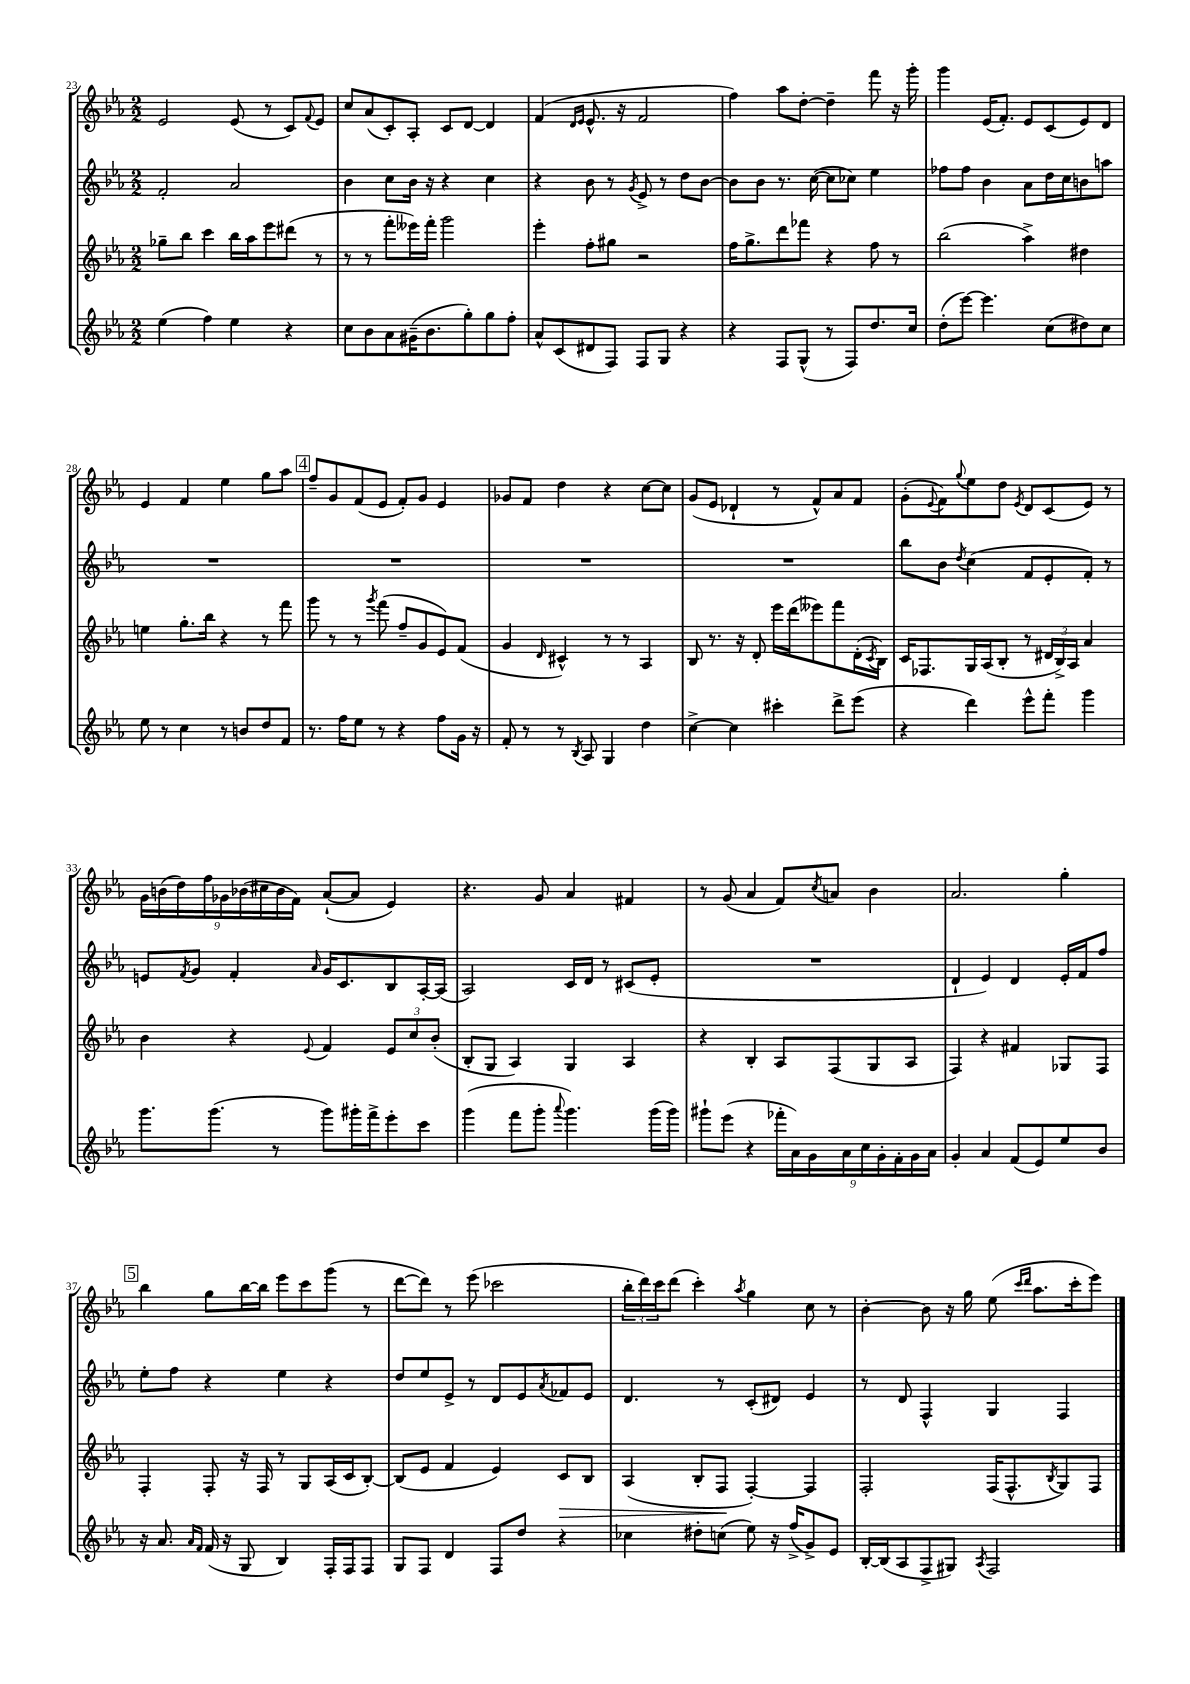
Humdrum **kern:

**kern	**kern	**kern	**kern
*staff4	*staff3	*staff2	*staff1
*clefG2	*clefG2	*clefG2	*clefG2
*k[b-e-a-]	*k[b-e-a-]	*k[b-e-a-]	*k[b-e-a-]
*M2/2	*M2/2	*M2/2	*M2/2
(4ee-	8gg-~	2f'	2e-
.	8bb-	.	.
4ff)	4ccc	.	.
4ee-	16bb-	2a-	(8e-
.	16aa-	.	.
.	8eee-	.	8r
4r	(8ddd#	.	8c)
.	.	.	8qqf
.	8r	.	8e-
=	=	=	=
8cc	8r	4b-	8cc
8b-	8r	.	(8a-
8a-	8fff'	8cc	8c')
(16g#~	16eee--)	16b-	8A-'
8.b-	16fff'	16r	.
.	2ggg	4r	8c
8gg')	.	.	[8d
8gg	.	4cc	4d]
8ff'	.	.	.
=	=	=	=
8a-^^	4eee-'	4r	(4f
(8c	.	.	.
.	.	.	16qqd
.	.	.	16qqe-
8d#	8ff'	8b-	8.e-^^
8F)	8gg#	8r	.
.	.	.	16r
.	.	8qg	.
8F	2r	8e-^	2f
8G	.	8r	.
4r	.	8dd	.
.	.	[8b-	.
=	=	=	=
4r	16ff	8b-]	4ff)
.	8.gg^	.	.
.	.	8b-	.
8F	8ddd	8.r	8aa-
(8G^^	8fff-	.	[8dd'
.	.	([16cc	.
8r	4r	8cc]	4dd~]
8F)	.	8cc-)	.
8.dd	8ff	4ee-	8fff
.	8r	.	16r
16cc	.	.	16ggg'
=	=	=	=
(8dd'	(2bb-	8ff-	4ggg
[8eee-)	.	8ff-	.
4.eee-]	.	4b-	(16e-
.	.	.	8.f')
.	4aa-^)	8a-	8e-
(8cc	.	16dd	(8c
.	.	16cc	.
8dd#)	4dd#	8b	8e-)
8cc	.	8aa	8d
=	=	=	=
8ee-	4ee	1r	4e-
8r	.	.	.
4cc	8.gg'	.	4f
.	16bb-	.	.
8r	4r	.	4ee-
8b	.	.	.
8dd	8r	.	8gg
8f	8fff	.	8aa-
=	=	=	=
8.r	8ggg	1r	8ff~
.	8r	.	8g
16ff	.	.	.
8ee-	8r	.	(8f
.	8qggg	.	.
8r	(8fff	.	8e-
4r	8ff~	.	8f')
.	8g	.	8g
8ff	8e-)	.	4e-
16g	(8f	.	.
16r	.	.	.
=	=	=	=
8f'	4g	1r	8g-
8r	.	.	8f
.	16qqd	.	.
8r	4c#^^)	.	4dd
8qB-	.	.	.
8A-	.	.	.
4G	8r	.	4r
.	8r	.	.
4dd	4A-	.	[8cc
.	.	.	8cc]
=	=	=	=
[4cc^	8B-	1r	(8g
.	8.r	.	8e-
4cc]	.	.	4d-`
.	16r	.	.
.	8d'	.	.
4ccc#'	16eee-	.	8r
.	(16ddd	.	.
.	8eee--)	.	8f^^)
8ddd^	8fff	.	8a-
(8eee-	(16d'	.	8f
.	8qc	.	.
.	16B-)	.	.
=	=	=	=
4r	16c	8bb-	(8g'
.	8.F-	.	.
.	.	.	8qqe-
.	.	8b-	8f)
.	.	8qdd	8qqgg
4ddd)	16G	(4cc	8ee-
.	(16A-	.	.
.	8B-'	.	8dd
.	.	.	8qe-
8eee-^^	8r	8f	8d
8fff'	24d#	8e-'	(8c
.	24B-^)	.	.
.	24A-	.	.
4ggg	4a-	8f')	8e-)
.	.	8r	8r
=	=	=	=
8.ggg	4b-	8e	18g
.	.	.	(18b
.	.	.	18dd)
.	.	8qf	.
.	.	8g	.
.	.	.	18ff
(8.ggg	.	.	.
.	.	.	18g-
.	4r	4f'	.
.	.	.	(18b-
.	.	.	18cc#
8r	.	.	.
.	.	.	18b-
.	.	.	18f)
.	8qqe-	16qqa-	.
8ggg)	4f	16g	([8a-`
.	.	8.c	.
16ggg#'	.	.	8a-]
16fff^	.	.	.
8eee-'	12e-	8B-	4e-)
.	12cc	.	.
8ccc	.	[16A-'	.
.	(12b-'	.	.
.	.	(16A-]	.
=	=	=	=
(4ggg	8B-'	2A-)	4.r
.	8G	.	.
8fff	4A-)	.	.
8ggg'	.	.	8g
8qqaaa-	.	.	.
4.ggg)	4G	16c	4a-
.	.	16d	.
.	.	8r	.
.	4A-	(8c#	4f#
(16ggg	.	8e-'	.
16ggg)	.	.	.
=	=	=	=
8ggg#`	4r	1r	8r
(8eee-	.	.	(8g
4r	4B-'	.	4a-
18fff-'	8A-	.	8f)
18a-)	.	.	.
18g	.	.	.
.	.	.	8qcc
.	(8F	.	8a
18a-	.	.	.
18cc	.	.	.
.	8G	.	4b-
18g'	.	.	.
18f'	.	.	.
.	8A-	.	.
18g	.	.	.
18a-	.	.	.
=	=	=	=
4g'	4F)	4d`	2.a-
4a-	4r	4e-)	.
(8f	4f#	4d	.
8e-)	.	.	.
8ee-	8G-	16e-'	4gg'
.	.	16f	.
8b-	8F	8ff	.
=	=	=	=
16r	4F'	8ee-'	4bb-
8.a-	.	.	.
.	.	8ff	.
16qqa-	.	.	.
16qqf	.	.	.
(16f	8F'	4r	8gg
16r	.	.	.
8G	16r	.	[16bb-
.	16F	.	16bb-]
4B-)	8r	4ee-	8eee-
.	8G	.	8ccc
16F'	(16A-	4r	(8ggg
16F	16c	.	.
8F	[8B-')	.	8r
=	=	=	=
8G	(8B-]	8dd	[8ddd
8F	8e-	8ee-	8ddd])
4d	4f	8e-^	8r
.	.	8r	(8eee-
8F	4e-)	8d	2ccc-
8dd	.	8e-	.
.	.	8qa-	.
4r	8c	8f-	.
.	8B-	8e-	.
=	=	=	=
4cc-	(4A-	4.d	24bb-'
.	.	.	24ddd)
.	.	.	24ccc
.	.	.	(8ddd
8dd#'	8B-'	.	4ccc')
(8cc	8F	8r	.
.	.	.	8qaa-
8ee-)	[4F')	(8c'	4gg
16r	.	8d#)	.
(16ff^	.	.	.
8g^)	4F]	4e-	8cc
8e-	.	.	8r
=	=	=	=
[16B-'	2F'	8r	[4b-'
(16B-]	.	.	.
8A-	.	8d	.
8F^	.	4F^^	8b-]
8G#)	.	.	16r
.	.	.	16gg
8qA-	.	.	.
2F	(16F	4G	(8ee-
.	8.F^^	.	.
.	.	.	16qqccc
.	.	.	16qqddd
.	.	.	8.aa-
.	8qB-	.	.
.	8G)	4F	.
.	.	.	16ccc'
.	8F	.	8eee-)
==	==	==	==
*-	*-	*-	*-
